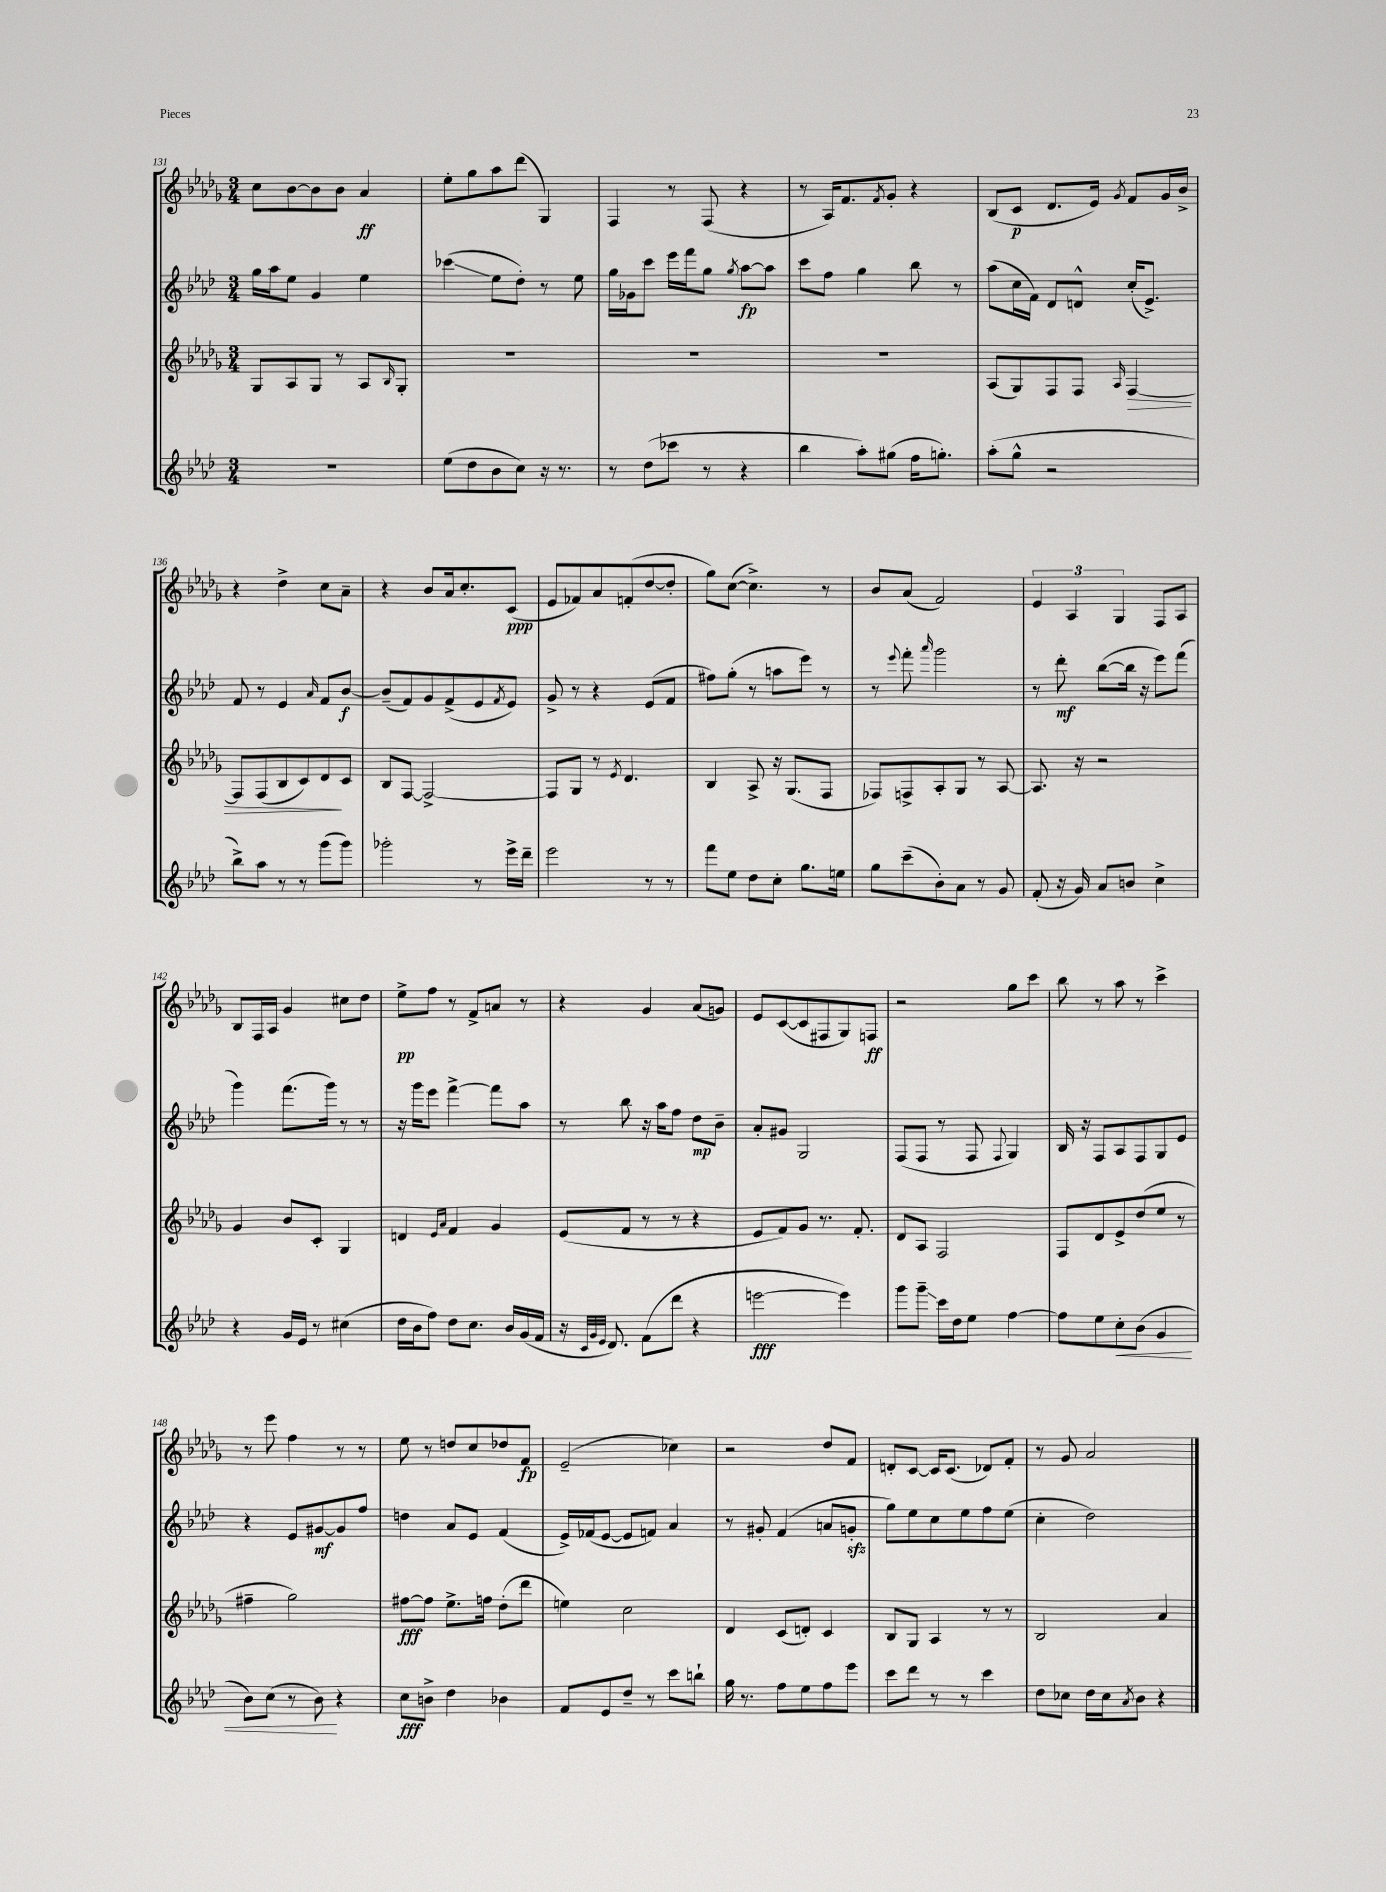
<<
\new StaffGroup <<
\new Staff = "s0" {
    \clef treble \key des \major \numericTimeSignature \time 3/4
    c''8 bes'8~ bes'8 bes'8 aes'4\ff |
    ees''8-. ges''8 aes''8 des'''8( ges4) |
    f4 r8 f8( r4 |
    r8 aes16) f'8. \acciaccatura { f'8 } ges'8-. r4 |
    bes8( c'8\p des'8. ees'16) \acciaccatura { ges'8 } f'8 ges'16 bes'16-> |
    r4 des''4-> c''8 aes'8-- |
    r4 bes'8 aes'16 c''8.-. c'8\ppp( |
    ees'8 fes'8) aes'8 f'8-.( des''8~ des''8-. |
    ges''8) c''8~( c''4.->) r8 |
    bes'8 aes'8( f'2) |
    \tuplet 3/2 { ees'4 aes4 ges4 } f8 aes8 |
    bes8 f16 aes16 ges'4 cis''8 des''8 |
    ees''8->\pp f''8 r8 f'8-> a'8 r8 |
    r4 ges'4 aes'8( g'8) |
    ees'8 c'8~( c'8 fis8 ges8) f8\ff |
    r2 ges''8 c'''8 |
    bes''8 r8 aes''8 r8 c'''4-> |
    r8 ees'''8 f''4 r8 r8 |
    ees''8 r8 d''8 c''8 des''8 f'8\fp |
    ees'2--( ces''4) |
    r2 des''8 f'8 |
    d'8-. c'8~ c'16 c'8.( des'8) f'8-. |
    r8 ges'8 aes'2 \bar "|." |
}
\new Staff = "s1" {
    \clef treble \key aes \major \numericTimeSignature \time 3/4
    g''16 aes''16 ees''8 g'4 ees''4 |
    ces'''4\glissando( ees''8 des''8-.) r8 ees''8 |
    g''16 ges'16 c'''8 ees'''16 f'''16 g''8 \acciaccatura { g''8 } aes''8~\fp aes''8 |
    c'''8 f''8 g''4 bes''8 r8 |
    aes''8( c''16 f'16) des'8 d'8-^ c''16-.( ees'8.->) |
    f'8 r8 ees'4 \grace { aes'16 } f'8 bes'8~\f |
    bes'8--( f'8) g'8 f'8->( ees'8 \acciaccatura { f'8 } ees'8) |
    g'8-> r8 r4 ees'8( f'8 |
    fis''8) g''8-.( r8 a''8 ees'''8) r8 |
    r8 \appoggiatura { ees'''8 } f'''8-. \grace { aes'''16 } g'''2 |
    r8 des'''8-.\mf bes''8~( bes''16 r16 ees'''8) f'''8( |
    g'''4) f'''8.( g'''16) r8 r8 |
    r16 g'''16 ees'''8 f'''4~-> f'''8 aes''8 |
    r8 bes''8 r16 aes''16 f''8 des''8\mp bes'8-- |
    aes'8-. gis'8 g2 |
    f8( f8 r8 f8 \appoggiatura { f8 } g4) |
    bes16 r16 f8 aes8 f8 g8 ees'8 |
    r4 ees'8 gis'8~\mf gis'8 f''8 |
    d''4 aes'8 ees'8 f'4( |
    ees'16->) fes'16( ees'8~ ees'8 f'8) aes'4 |
    r8 gis'8-. f'4( a'8 g'8-.\sfz |
    g''8) ees''8 c''8 ees''8 f''8 ees''8( |
    c''4-. des''2) \bar "|." |
}
\new Staff = "s2" {
    \clef treble \key des \major \numericTimeSignature \time 3/4
    ges8 aes8 ges8 r8 aes8 \grace { bes16 } ges8-. |
    R2. |
    R2. |
    R2. |
    aes8( ges8) f8 f8 \grace { aes16 } f4~\> |
    f8 f8( bes8 c'8) des'8\! c'8 |
    bes8 f8~ f2~-> |
    f8 ges8 r8 \acciaccatura { ees'8 } des'4. |
    bes4 aes8-> r16 ges8.( f8 |
    fes8) f8-> aes8-. ges8 r8 aes8~ |
    aes8. r16 r2 |
    ges'4 bes'8 c'8-. ges4 |
    d'4 \grace { ees'16 aes'16 } f'4 ges'4 |
    ees'8( f'8 r8 r8 r4 |
    ees'8 f'8) ges'8 r8. f'8.-. |
    des'8 aes8 f2 |
    f8 des'8 ees'8-> des''8( ees''8 r8 |
    fis''4-- ges''2) |
    fis''8~\fff fis''8 ees''8.-> f''16 des''8-.( des'''8 |
    e''4) c''2 |
    des'4 c'8( d'8-.) c'4 |
    bes8 ges8 aes4 r8 r8 |
    bes2 aes'4 \bar "|." |
}
\new Staff = "s3" {
    \clef treble \key aes \major \numericTimeSignature \time 3/4
    R2. |
    ees''8( des''8 bes'8 c''8) r16 r8. |
    r8 des''8( ces'''8 r8 r4 |
    bes''4 aes''8-.) gis''8( f''16 g''8.-.) |
    aes''8-.( g''8-^ r2 |
    bes''8->) aes''8 r8 r8 g'''8( g'''8) |
    ges'''2-. r8 ees'''16-> des'''16-- |
    ees'''2 r8 r8 |
    f'''8 ees''8 des''8 c''8-. g''8. e''16 |
    g''8 c'''8--( bes'8-.) aes'8 r8 g'8 |
    f'8-.( r16 g'16) aes'8 b'8 c''4-> |
    r4 g'16 ees'16 r8 cis''4( |
    des''16 bes'16 f''8) des''8 c''8. bes'16 g'16( f'16 |
    r16 \grace { c'32 g'32 ees'32 } des'8.) f'8( des'''8 r4 |
    e'''2~\fff e'''4) |
    g'''8 g'''8--\glissando c'''16 des''16 ees''8 f''4~ |
    f''8 ees''8 c''8-.\< bes'8( g'4 |
    bes'8) c''8( r8 bes'8\!) r4 |
    c''8\fff b'8-> des''4 bes'4 |
    f'8 ees'8 des''8-- r8 c'''8 b''8-! |
    g''16 r8. f''8 ees''8 f''8 ees'''8 |
    c'''8 des'''8 r8 r8 c'''4 |
    des''8 ces''8 des''16 ces''16 \acciaccatura { aes'8 } bes'8 r4 \bar "|." |
}
>>
>>
\layout { \context { \Score currentBarNumber = #131 } }
